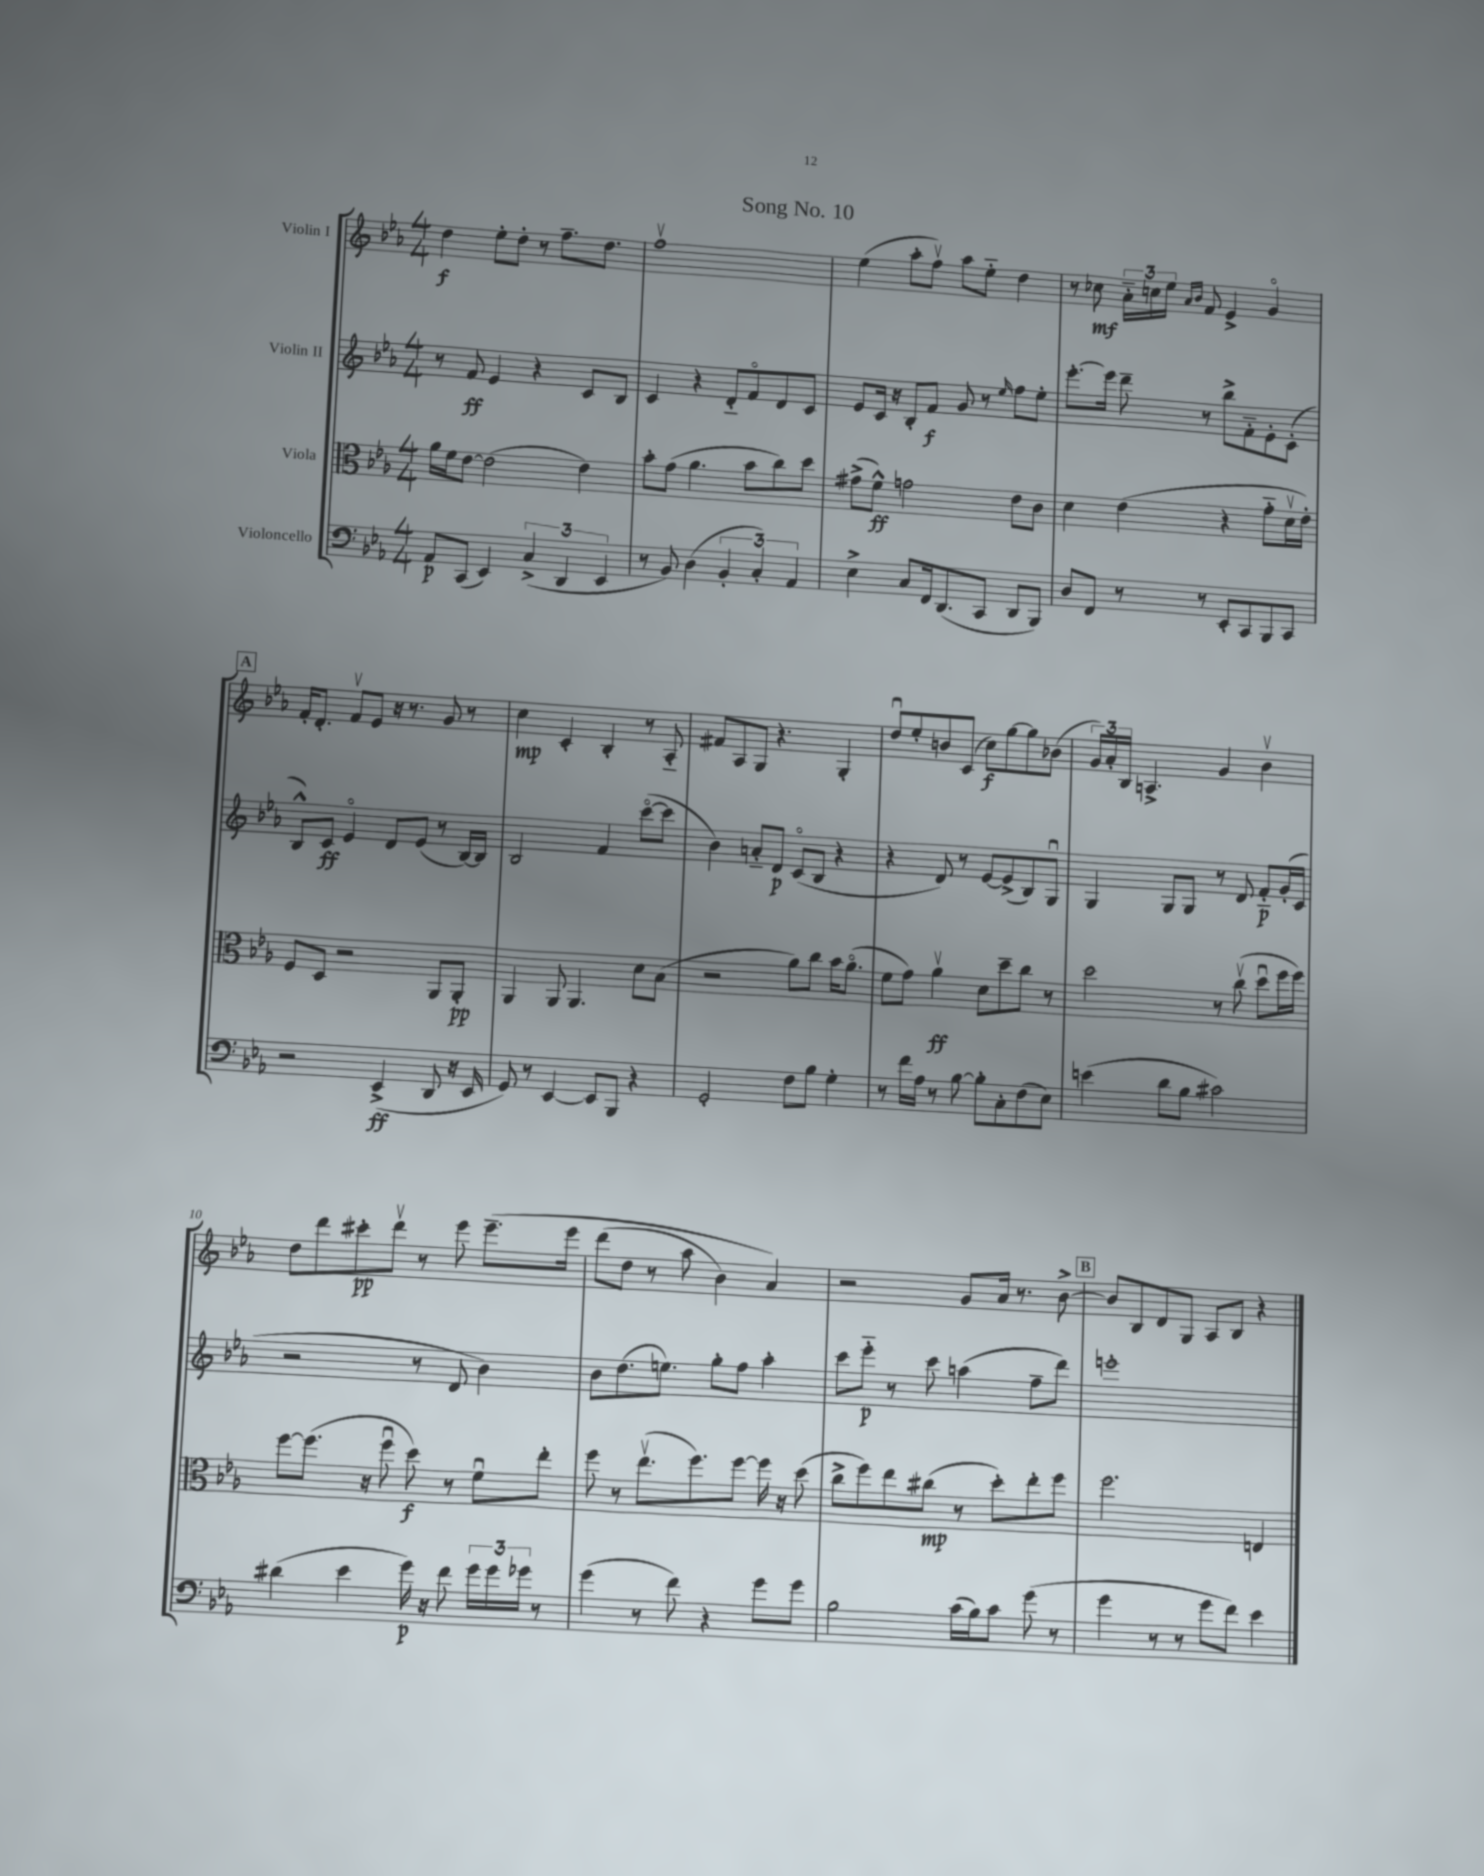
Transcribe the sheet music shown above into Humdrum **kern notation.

**kern	**kern	**kern	**kern
*staff4	*staff3	*staff2	*staff1
*clefF4	*clefC3	*clefG2	*clefG2
*k[b-e-a-]	*k[b-e-a-]	*k[b-e-a-]	*k[b-e-a-]
*M4/4	*M4/4	*M4/4	*M4/4
8AA-	16a-	8r	4dd
.	16f	.	.
(8CC	[8e-	8f	.
4EE-)	(2e-]	4e-	8ee-'
.	.	.	8dd'
(6C^	.	4r	8r
.	.	.	8.ff~
6DD	.	.	.
.	4e-)	8c	.
.	.	.	8.dd
6EE-	.	.	.
.	.	8B-	.
=	=	=	=
8r	8b-'	4c	1ffv
8BB-)	(8g	.	.
(4D	4.a-	4r	.
6BB-'	.	8d'~	.
.	8b-	8fo	.
6C')	.	.	.
.	8cc)	8d	.
6AA-	.	.	.
.	8dd	8c	.
=	=	=	=
4E-^	(8g#^	8e-	(4ee-
.	8f^^)	16c	.
.	.	16r	.
8C	2g	8B-'	8aa-'
16FF	.	8f	8ffv)
(8.DD	.	.	.
.	.	8g	8aa-
8CC	.	8r	8ee-'~
.	.	16qqee-	.
8DD	8e-	8ff	4dd
8BBB-)	8c	8ee-'	.
=	=	=	=
8D	4d	[8.eee-'	8r
8FF	.	.	8cc-
.	.	16eee-]	.
8r	(4e-	8ddd~	24a-'~
.	.	.	24cc
.	.	.	24ee-
.	.	.	16qqa-
.	.	.	16qqb-
8r	.	8r	8f
8EE-'	4r	8bb-^	4e-^
8CC	.	8f'~	.
8BBB-	8g'~	8e-'	4go
8CC	16dv	(8c'	.
.	16e-')	.	.
=	=	=	=
2r	8F	8B-^^)	16f'
.	.	.	8.d'
.	8D	8c	.
.	2r	4e-o	8fv
.	.	.	8e-
(4EE-^	.	8d	16r
.	.	.	8.r
.	.	(8e-	.
8DD	8AA-	8r	8g
16r	8AA-'	[16B-)	8r
16EE-	.	16B-]	.
=	=	=	=
8GG)	4AA-	2B-	4cc
8r	.	.	.
[4EE-	8AA-	.	4c'
.	4.AA-	.	.
8EE-]	.	4f	4B-'
8BBB-	.	.	.
4r	8d	([8ccco	8r
.	(8B-	8ccc]	8A-'~
=	=	=	=
2GG'	2r	4b-)	8f#
.	.	.	8A-
.	.	8a'~	8G
.	.	8d	4.r
8F	8a-)	(8co	.
8B-	8cc	8B-	.
4G'	16b-	4r	4G'
.	(8.a-o	.	.
=	=	=	=
8r	8f	4r	8ddu
16f	8g)	.	8ee-'
16A-	.	.	.
8r	4a-v	8d)	8b
[8B-	.	8r	(8c
8B-']	8d	[8e-	8cc)
8C'	8dd~	(8e-^]	[8gg
(8F	8cc	8B-)	8gg]
8E-)	8r	8Gu	(8b-
=	=	=	=
(4e	2dd	4G	24g)
.	.	.	24a-'
.	.	.	24B-
.	.	.	4.A^
8d	.	8G	.
8B-	.	8G	.
2c#)	8r	8r	4g
.	(8ccv	8d	.
.	8ddu	8f'~	4b-v
.	16ff	(16g'	.
.	16ff)	16c	.
=	=	=	=
(4d#	[8ff	2r	8dd
.	(8.ff]	.	8ddd
4e-	.	.	8ccc#'
.	16r	.	.
.	8ffu	.	8dddv
16g)	8dd)	8r	8r
16r	.	.	.
8f	8r	8d	8eee-
24g	8fu	4b-)	&(8.eee-~
24g	.	.	.
24g-	.	.	.
8r	8ee-'	.	.
.	.	.	16eee-
=	=	=	=
(4g	8ff	8b-	(8ddd
.	8r	(8.dd	8dd
8r	(8.ee-v	.	8r
.	.	8.ee)	.
8f)	.	.	8aa-
.	8.ff)	.	.
4r	.	8gg'	4b-)
.	[8ff	8ff	.
8g	16ff]	4aa-'	4a-&)
.	16r	.	.
8g	(8dd	.	.
=	=	=	=
2B-	8cc^	8ccc	2r
.	8ff)	8eee-'~	.
.	8ee-	8r	.
.	(8cc#	8ccc	.
(16c	8r	(4aa	8g
16B-)	.	.	.
8c	8dd')	.	16a-
.	.	.	8.r
(8g	8ee-'	8ff~	.
8r	8ff	8ddd)	[8b-^
=	=	=	=
4g	2.ff	1eee'	8b-]
.	.	.	8B-
8r	.	.	8d
8r	.	.	8G
8g	.	.	8A-
8f)	.	.	8B-
4e-	4E	.	4r
==	==	==	==
*-	*-	*-	*-
